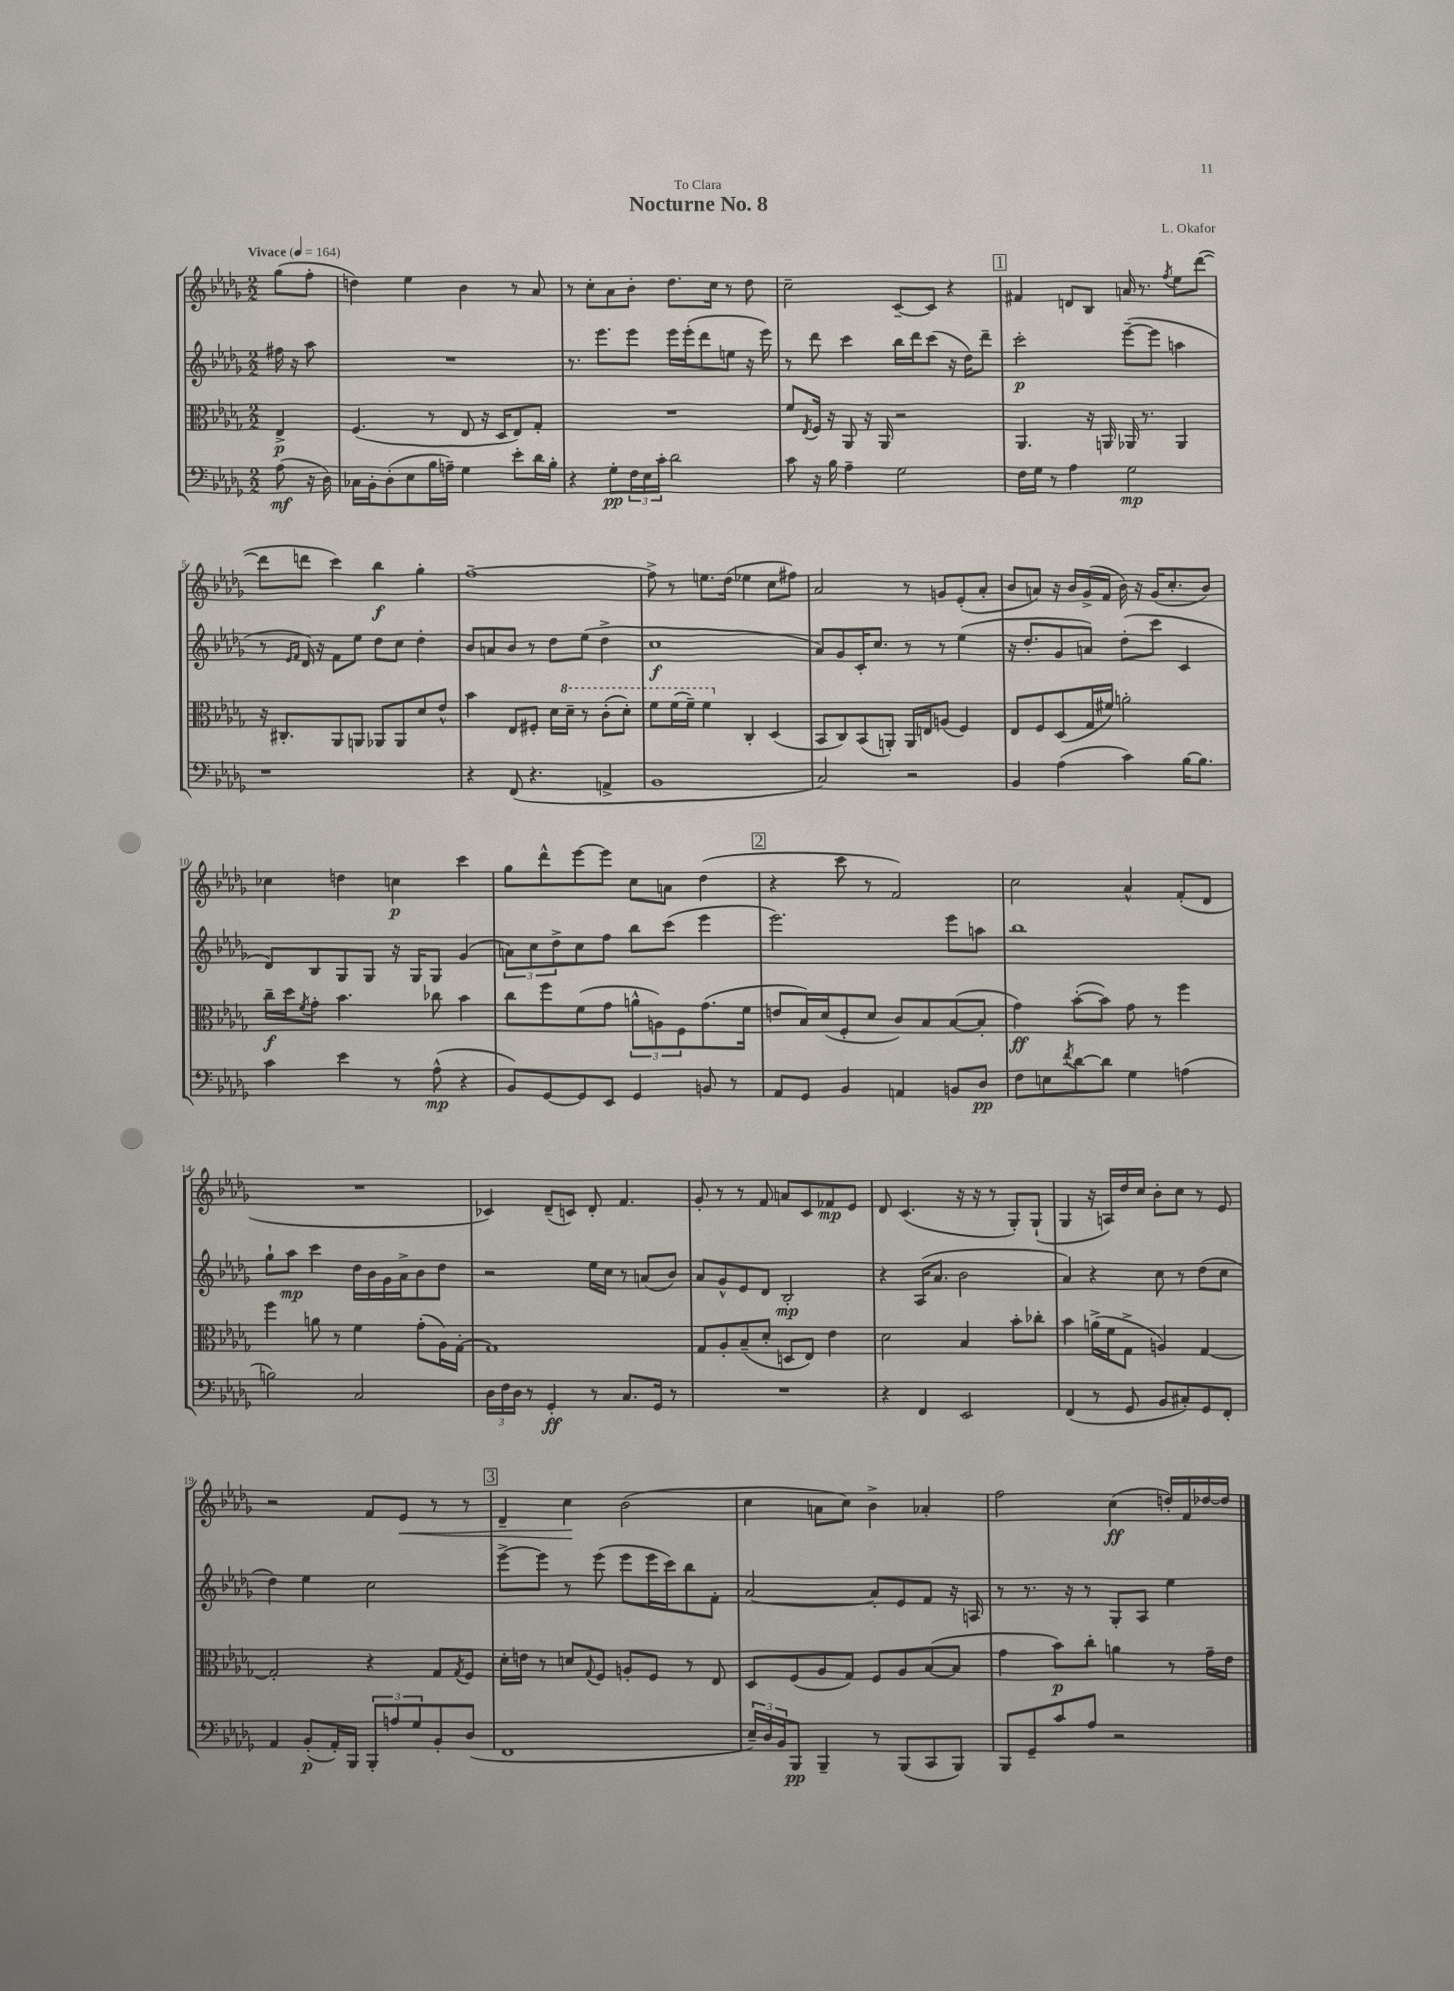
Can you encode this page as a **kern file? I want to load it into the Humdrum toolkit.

**kern	**kern	**kern	**kern
*staff4	*staff3	*staff2	*staff1
*clefF4	*clefC3	*clefG2	*clefG2
*k[b-e-a-d-g-]	*k[b-e-a-d-g-]	*k[b-e-a-d-g-]	*k[b-e-a-d-g-]
*M2/2	*M2/2	*M2/2	*M2/2
*MM164	*MM164	*MM164	*MM164
(8A-	4E-^	16ff#	(8gg-
.	.	16r	.
16r	.	8aa-	8ff'
16D-)	.	.	.
=	=	=	=
16C-	(4.F	1r	4dd)
16BB-'	.	.	.
(8D-'	.	.	.
8E-	.	.	4ee-
16B-	8r	.	.
16A~)	.	.	.
4G-	8E-	.	4b-
.	16r	.	.
.	16D-	.	.
8e-'	8E-)	.	8r
16d-	8G-'	.	8a-
16B-'	.	.	.
=	=	=	=
4r	1r	8.r	8r
.	.	.	8cc'
.	.	8.eee-	.
8G-'	.	.	8a-
24F	.	8eee-	8b-'
24E-	.	.	.
24c'	.	.	.
2d-	.	16eee-	8.dd-
.	.	(16eee-'	.
.	.	8ddd-	.
.	.	.	16cc
.	.	8ee	8r
.	.	16r	8dd-
.	.	16eee-)	.
=	=	=	=
8c	8f	8r	2cc~
.	8qE-	.	.
16r	16F	8ddd-	.
16B-	16r	.	.
4A-~	8AA-	4ccc	.
.	16r	.	.
.	16AA-	.	.
2G-	2r	16bb-	[8c~
.	.	16ddd-	.
.	.	(8ccc	8c]
.	.	16r	4r
.	.	16dd-)	.
.	.	8ddd-~	.
=	=	=	=
16F	4.AA-	2ccc'	4f#
16G-	.	.	.
8r	.	.	.
4A-	.	.	8d
.	16r	.	8B-
.	16AA	.	.
2G-	16AA-	([8eee-~	16a
.	8.r	.	8.r
.	.	8eee-]	.
.	.	.	8qff
.	4AA-	4aa	8ee-
.	.	.	([8ddd-
=	=	=	=
1r	16r	8r	8ddd-]
.	8.C#'	.	.
.	.	16qqe-	.
.	.	16qqf	.
.	.	16d-)	8ddd
.	.	16r	.
.	8AA-	8f	4ccc)
.	8AA	8ee-	.
.	8AA-	8dd-	4bb-
.	8AA-	8cc	.
.	8d-	4dd-'	4gg-'
.	8e-^^	.	.
=	=	=	=
4r	4b-	8b-	[1ff~
.	.	8a	.
(8FF	8E-	8b-	.
4.r	8F#'	8r	.
.	16d-	8dd-	.
.	16dd-~	.	.
.	8r	(8ee-	.
4AA^	(8cc'	4dd-^	.
.	8dd-')	.	.
=	=	=	=
1BB-	8ff	1cc	8ff^]
.	(16ff	.	8r
.	16ff~)	.	.
.	4ff	.	8.ee
.	.	.	(16dd-
.	4C'	.	4ee-
.	(4D-	.	8cc
.	.	.	8ff#)
=	=	=	=
2C)	8BB-	8a-)	2a-
.	8C)	8g-	.
.	(8BB-	16c'	.
.	.	8.cc	.
.	8AA')	.	.
2r	16AA	8r	8r
.	16E	.	.
.	(8A	8r	8g
.	4F)	(4ee-	(8e-'
.	.	.	8a-'
=	=	=	=
4BB-	8E-	16r	8b-
.	.	8.dd-'	.
.	8F	.	8a)
(4A-	(8D-	8g-	16r
.	.	.	16b-
.	16G-	8a)	(16g-^
.	16f#)	.	16f
4c)	2a'	(8dd-'	16b-)
.	.	.	16r
.	.	8ccc	(16g-
.	.	.	8.cc'
[16B-	.	4c	.
8.B-]	.	.	.
.	.	.	8b-)
=	=	=	=
4c	16cc~	8d-)	4cc-
.	16dd-	.	.
.	8qf	.	.
.	8g-'	8B-	.
4e-	4.b-	8G-	4dd
.	.	8G-	.
8r	.	16r	4cc
.	.	16G-	.
(8A-^^	8cc-	8G-	.
4r	4b-	(4g-	4ccc
=	=	=	=
8BB-)	8cc	12a)	8gg-
.	.	12cc	.
[8GG-	8ff	.	8ddd-^^
.	.	12dd-^	.
8GG-]	(8f	8cc	[8eee-
8EE-	8g-	8ff	8eee-]
4GG-	12a^^	8bb-	8cc
.	12A)	.	.
.	.	(8ccc	8a
.	12F	.	.
8BB	(8.g-	4eee-	(4dd-
8r	.	.	.
.	16f	.	.
=	=	=	=
8AA-	8e	2.eee-)	4r
8GG-	16B-)	.	.
.	(16d-	.	.
4BB-	8F'	.	8ccc
.	8d-	.	8r
4AA	8c)	.	2f)
.	8B-	.	.
8BB	([8B-	8eee-	.
8D-	8B-']	8aa	.
=	=	=	=
8F	4g-)	1bb-	2cc
8E	.	.	.
8qf	.	.	.
[8d-	([8b-'	.	.
8d-]	8b-])	.	.
4G-	8g-	.	4a-^^
.	8r	.	.
(4A	4ff	.	(8f'
.	.	.	8d-
=	=	=	=
2B)	4ff	8gg-`	1r
.	.	8aa-	.
.	8a	4ccc	.
.	8r	.	.
2C	4f	16dd-	.
.	.	16b-	.
.	.	16g-	.
.	.	16a-^	.
.	(8g-'	8b-	.
.	16A-)	8dd-	.
.	[16G-'	.	.
=	=	=	=
24D-	1G-]	2r	4c-)
24F	.	.	.
24D-	.	.	.
8r	.	.	.
4GG-'	.	.	(8d-~
.	.	.	8c)
8r	.	16ee-	8d-'
.	.	16cc	.
8.C	.	8r	4.f
.	.	(8a	.
16GG-	.	.	.
8r	.	8b-)	.
=	=	=	=
1r	8G-	8a-	8g-'
.	8A-'	8g-^^	8r
.	(8B-~	8e-	8r
.	8d-'	8d-	8f
.	8D	2B-'	8a
.	8E-)	.	8c
.	4e-	.	8f-
.	.	.	8e-
=	=	=	=
4r	2d-	4r	8d-
.	.	.	(4.c
4FF	.	(16A-	.
.	.	8.a-	.
2EE-	4B-	2b-	16r
.	.	.	16r
.	.	.	8r
.	8b-'	.	8G-')
.	8cc-'	.	(8G-`
=	=	=	=
(4FF	4b-	4a-)	4G-
8r	(16a^	4r	16r
.	16f	.	16A)
8GG-	8G-^	.	16dd-
.	.	.	16cc
8BB-	4A)	8cc	8b-'
8C#')	.	8r	8cc
8GG-	[4G-	(8dd-	8r
8FF'	.	8cc	8e-
=	=	=	=
4AA-	2G-']	4dd-)	2r
(8BB-'	.	4ee-	.
16AA-')	.	.	.
16BBB-	.	.	.
12BBB-'	4r	2cc	8f
12A	.	.	.
.	.	.	8e-
12G-	.	.	.
8BB-'	8G-	.	8r
.	8qG-	.	.
(8D-	8F	.	8r
=	=	=	=
1FF	16d-'	[8eee-^	4d-~
.	16e	.	.
.	8r	8eee-]	.
.	8d	8r	4cc
.	8qqG-	.	.
.	8F	(8eee-	.
.	8A'	8eee-	(2b-
.	8F	16eee-	.
.	.	16ccc)	.
.	8r	8bb-	.
.	8E-	8f'	.
=	=	=	=
24E-~)	8D-	[2a-	4cc
24D-	.	.	.
24BB-	.	.	.
8BBB-	(8F	.	.
4BBB-~	8A-	.	8a
.	8G-)	.	8cc)
8r	8F	8a-']	4b-^
(8BBB-	8A-	8e-	.
8CC	([8B-	8f	4a-'
8BBB-)	8B-]	16r	.
.	.	16A	.
=	=	=	=
8BBB-	4g-	8r	2ff
8GG-~	.	8.r	.
8c	8b-)	.	.
.	.	16r	.
8A-	8cc'	8r	.
2r	4a	8G-'	(4cc
.	.	8A-	.
.	8r	4ee-	16dd')
.	.	.	16f
.	16g-~	.	[16dd-
.	16e-	.	16dd-]
==	==	==	==
*-	*-	*-	*-
